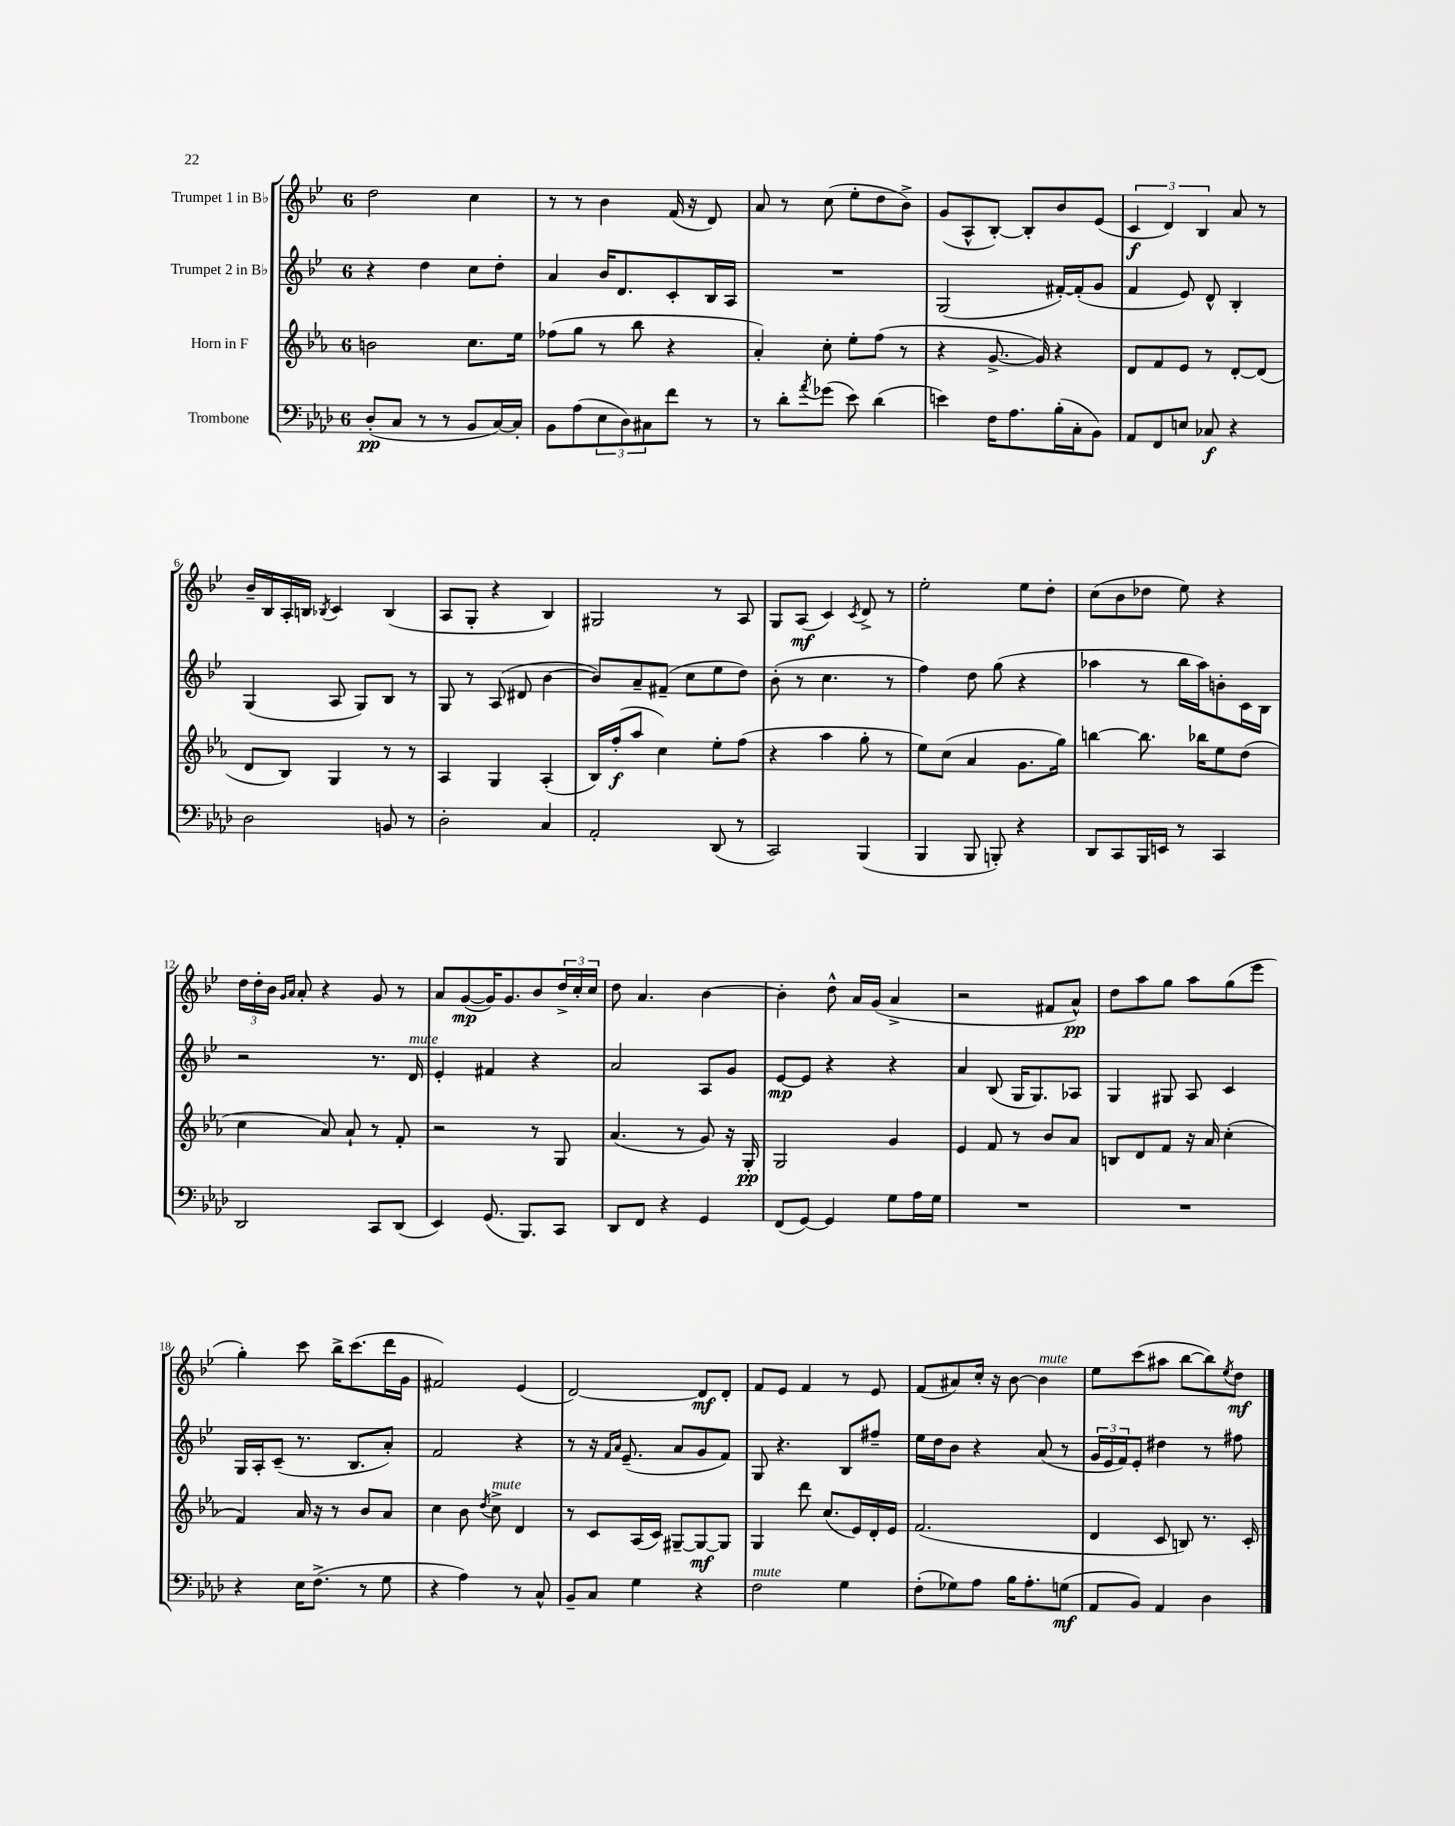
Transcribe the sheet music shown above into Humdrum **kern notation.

**kern	**kern	**kern	**kern
*staff4	*staff3	*staff2	*staff1
*clefF4	*clefG2	*clefG2	*clefG2
*k[b-e-a-d-]	*k[b-e-a-]	*k[b-e-]	*k[b-e-]
*M6/8	*M6/8	*M6/8	*M6/8
(8D-'/L	2b\	4r	2dd\
8C/J	.	.	.
8r	.	4dd\	.
8r	.	.	.
8BB-/L	8.cc\L	8cc\L	4cc\
[16C/L)	.	8dd'\J	.
16C'/]JJ	16ee-\Jk	.	.
=	=	=	=
8BB-\L	(8ff-\L	4a/	8r
(8A-\	8gg\J	.	8r
12E-\	8r	16b-/LK	4b-\
.	.	8.d/	.
12D-\)	.	.	.
.	8bb-\	.	.
12C#\	.	.	.
8f\J	4r	8c'/	(16f/
.	.	.	16r
8r	.	16B-/L	8d/)
.	.	16A/JJ	.
=	=	=	=
8r	4a-'/)	2.r	8a/
8d-'\L	.	.	8r
8qa-/	.	.	.
(8g-\J	8cc'\	.	(8cc\
8e-\)	8ee-'\L	.	8ee-'\L
(4d-\	(8ff\J	.	8dd\
.	8r	.	8b-^\J)
=	=	=	=
4e\)	4r	(2G/	(8g/L
.	.	.	8A^^/
16F\LK	[8.g^/	.	[8B-'/J)
8.A-\	.	.	.
.	.	.	8B-'/]L
.	16g/])	.	.
(16B-'\L	4r	[16f#'/LL)	8b-/
16C'\J	.	(16f#'/]J	.
8BB-\J)	.	8g/J	(8e-/J
=	=	=	=
8AA-/L	8d/L	4f/	6c/
8FF/	8f/	.	.
.	.	.	6d/)
8E/J	8e-/J	8e-/)	.
.	.	.	6B-/
8C-/	8r	8d^^/	.
4r	[8d'/L	4B-'/	8a/
.	(8d/]J	.	8r
=	=	=	=
2D-\	8d/L	(4G/	16b-~/LL
.	.	.	16B-/
.	8B-/J)	.	16A'/
.	.	.	16B/JJ
.	.	.	8qB-/
.	4G/	8A/	4c/
.	.	8G/L)	.
8BB/	8r	8B-/J	(4B-/
8r	8r	8r	.
=	=	=	=
2D-'\	4A-/	8G/	8A/L
.	.	8r	8G'/J
.	4G/	(8A/	4r
.	.	8d#/	.
4C/	(4A-'/	[4b-\	4B-/)
=	=	=	=
2AA-'/	16B-/LL)	8b-/]L)	2G#/
.	(16ff'/J	.	.
.	8aa-/J	8a~/	.
.	4cc\)	(8f#~/J	.
.	.	8cc\L	.
(8DD-/	8ee-'\L	8ee-\	8r
8r	(8ff\J	8dd\J)	8A/
=	=	=	=
2CC/)	4r	(8b-'\	8G/L
.	.	8r	(8A/J
.	4aa-\	4.cc\	4c/)
.	.	.	8qc/
(4BBB-/	8gg'\	.	8d^/
.	8r	8r	8r
=	=	=	=
4BBB-/	8ee-\L)	4ff\)	2ee-'\
.	(8cc\J	.	.
8BBB-/	4a-/	8dd\	.
8BBB'/)	.	(8gg\	.
4r	8.g\L	4r	8ee-\L
.	.	.	8dd'\J
.	16gg\Jk)	.	.
=	=	=	=
8DD-/L	[4bb\	4aa-\	(8cc\L
8CC/	.	.	8b-\
16BBB-/L	8.bb\]	8r	8dd-\J
16EE/JJ	.	.	.
8r	.	16bb-\LL	8ee-\)
.	16bb-\LK	16aa-\J)	.
4CC/	8ee-\	8b'\	4r
.	(8dd\J	16c\L	.
.	.	16B-\JJ	.
=	=	=	=
2DD-/	4cc\	2r	24dd\LL
.	.	.	24dd'\
.	.	.	24b-\JJ
.	.	.	16qqg/LL
.	.	.	16qqa/JJ
.	.	.	8a'/
.	8a-/)	.	4r
.	8a-`/	.	.
8CC/L	8r	8.r	8g/
(8DD-/J	8f'/	.	8r
.	.	16d/	.
=	=	=	=
4EE-/)	2r	4e-'/	8a/L
.	.	.	([8g/
(8.GG/	.	4f#/	16g/]K)
.	.	.	8.g/
8.BBB-/L)	.	.	.
.	8r	4r	8b-/
8CC/J	8G/	.	24dd^/L
.	.	.	24cc'/
.	.	.	24cc/JJ
=	=	=	=
8DD-/L	(4.a-/	2a/	8dd\
8FF/J	.	.	4.a/
4r	.	.	.
.	8r	.	.
4GG/	8g/)	8A/L	[4b-\
.	16r	8g/J	.
.	16G'/	.	.
=	=	=	=
(8FF/L	2G/	[8e-/L	4b-'\]
[8GG/J)	.	8e-/]J	.
4GG/]	.	4r	8dd^^\
.	.	.	16a/LL
.	.	.	(16g/JJ
8G\L	4g/	4r	4a^/
16A-\L	.	.	.
16G\JJ	.	.	.
=	=	=	=
2.r	4e-/	4a/	2r
.	8f/	(8B-/	.
.	8r	16G/LK	.
.	.	8.G/)	.
.	8b-/L	.	8f#/L
.	8a-/J	8A-/J	8a^^/J)
=	=	=	=
2.r	8B/L	4G/	8dd\L
.	8d/	.	8aa\
.	8f/J	8G#/	8gg\J
.	16r	8A/	8aa\L
.	16a-/	.	.
.	(4cc'\	4c/	(8gg\
.	.	.	8eee-\J
=	=	=	=
4r	4f/)	16G/LL	4gg'\)
.	.	16A'/J	.
.	.	(8c~/J	.
16E-\LK	16a-/	8.r	8ccc\
(8.F^\J	16r	.	.
.	8r	.	16bb-^\LK
.	.	8.B-/L	(8.ccc\
8r	8b-/L	.	.
8G\	8a-/J	8a'/J)	16ddd\L
.	.	.	16g\JJ
=	=	=	=
4r	4cc\	2f/	2f#/)
4A-\)	8b-\	.	.
.	8qdd/	.	.
.	8cc^\	.	.
8r	4d/	4r	(4e-/
8C^^/	.	.	.
=	=	=	=
8BB-~/L	8r	8r	[2d/)
8C/J	8c/L	16r	.
.	.	16qqf/LL	.
.	.	16qqa/JJ	.
.	.	(8.e-~/	.
4G\	(16A-/L	.	.
.	16c/JJ)	.	.
.	[8G#~/L	8a/L	.
4r	8G#/_	8g/	8d/]L
.	8G#/]J	8f/J)	8d'/J
=	=	=	=
2F\	4G/	8G/	8f/L
.	.	4.r	8e-/J
.	8ddd\	.	4f/
.	(8.cc/L	.	.
4G\	.	8B-/L	8r
.	16e-/L)	.	.
.	16d'/	8ff#~/J	8e-/
.	16e-/JJ	.	.
=	=	=	=
(8F'\L	(2.f/	16ee-\LL	(8f/L
.	.	16dd\J	.
8G-\)	.	8b-\J	8a#/)
8A-\J	.	4r	16cc'/Jk
.	.	.	16r
16B-\LK	.	.	[8b-\
8.A-'\	.	.	.
.	.	(8a/	4b-\]
(8G\J	.	8r	.
=	=	=	=
8AA-/L	4d/	24g/LL	8ee-\L
.	.	24e-/	.
.	.	24f/J)	.
8BB-/J)	.	8e-'/J	(8ccc\
4AA-/	8c/	4dd#\	8aa#\J
.	8B/)	.	[8bb-\L
4D-\	8.r	8r	8bb-\])
.	.	.	8qee-/
.	.	8ff#\	8dd\J
.	16c'/	.	.
==	==	==	==
*-	*-	*-	*-
